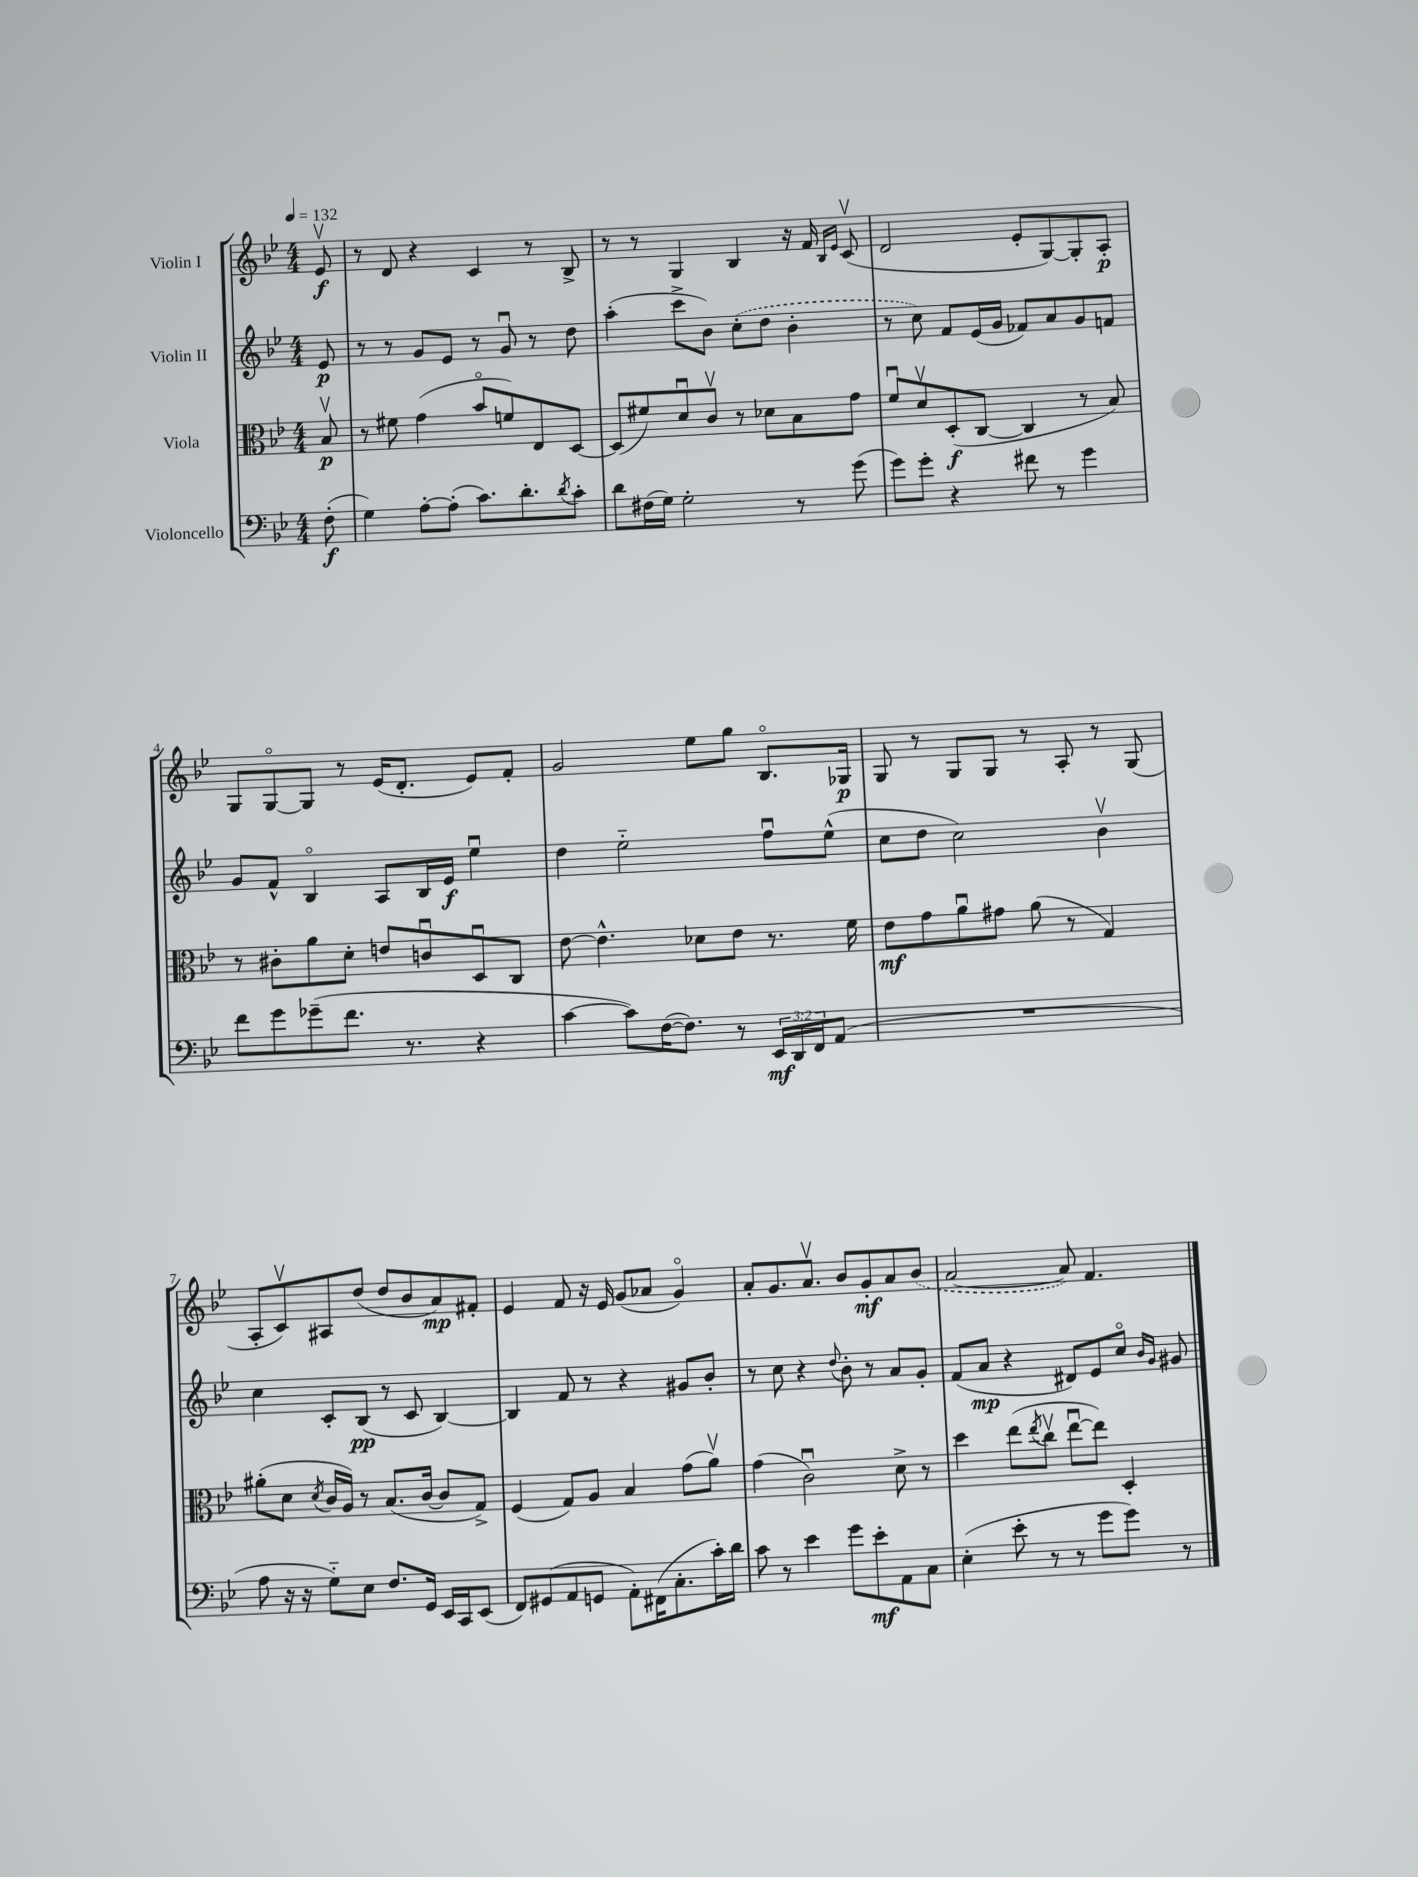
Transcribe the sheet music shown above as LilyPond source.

<<
\new StaffGroup <<
\new Staff = "s0" \with { instrumentName = "Violin I" } {
    \clef treble \key bes \major \numericTimeSignature \time 4/4 \partial 8 \tempo 4 = 132
    ees'8\upbow\f |
    r8 d'8 r4 c'4 r8 bes8-> |
    r8 r8 g4 bes4 r16 f'16 \grace { bes16 ees'16 } c'8\upbow( |
    d'2 ees'8-. g8~) g8-. a8-.\p |
    g8 g8~\flageolet g8 r8 ees'16( d'8.-. ees'8) f'8-. |
    g'2 ees''8 g''8 bes8.\flageolet ges16\p |
    g8 r8 g8 g8 r8 a8-. r8 g8( |
    a8-. c'8\upbow) ais8 d''8( d''8 bes'8 a'8\mp) fis'8-. |
    ees'4 f'8 r16 ees'16 g'8( aes'8 g'4\flageolet) |
    a'8-. g'8. a'8.\upbow bes'8 g'8-.\mf a'8 \once \slurDashed bes'8( |
    a'2~ a'8) f'4. \bar "|." |
}
\new Staff = "s1" \with { instrumentName = "Violin II" } {
    \clef treble \key bes \major \numericTimeSignature \time 4/4 \partial 8
    ees'8\p |
    r8 r8 g'8 ees'8 r8 g'8\downbow r8 d''8 |
    a''4-.( c'''8-> bes'8) \once \slurDashed c''8-.( d''8 bes'4-. |
    r8 c''8) f'8 ees'16( g'16 fes'8) a'8 g'8 f'8 |
    g'8 f'8-^ bes4\flageolet a8 bes16 ees'16\f ees''4\downbow |
    d''4 ees''2-_ f''8\downbow ees''8-^( |
    c''8 d''8 c''2) bes'4\upbow |
    c''4 c'8-. bes8\pp( r8 c'8 bes4~) |
    bes4 f'8 r8 r4 gis'8 bes'8-. |
    r8 c''8 r4 \appoggiatura { d''8 } bes'8-. r8 a'8 g'8-. |
    f'8( a'8\mp r4 dis'8) ees'8 c''8\flageolet \grace { bes'16 g'16 } gis'8 \bar "|." |
}
\new Staff = "s2" \with { instrumentName = "Viola" } {
    \clef alto \key bes \major \numericTimeSignature \time 4/4 \partial 8
    bes8\upbow\p |
    r8 fis'8 g'4( bes'8\flageolet f'8) ees8 d8~ |
    d8( fis'8) d'8\downbow c'8\upbow r8 des'8 bes8 g'8 |
    f'8\downbow d'8\upbow d8-.\f( c8~ c4 r8 bes8) |
    r8 cis'8-. a'8 d'8-. e'8 c'8\downbow d8\downbow c8 |
    ees'8~ ees'4.-^ des'8 ees'8 r8. f'16 |
    ees'8\mf g'8 a'8\downbow gis'8 a'8( r8 g4) |
    ais'8-.( d'8 \acciaccatura { d'8 } c'16 a16) r8 bes8.( c'16~ c'8 g8->) |
    f4( g8) a8 bes4 g'8( a'8\upbow) |
    g'4( c'2\downbow) d'8-> r8 |
    d''4 ees''8( \acciaccatura { ees''8 } c''8\upbow ees''8~\downbow ees''8) d4-. \bar "|." |
}
\new Staff = "s3" \with { instrumentName = "Violoncello" } {
    \clef bass \key bes \major \numericTimeSignature \time 4/4 \override Staff.TupletNumber.text = #tuplet-number::calc-fraction-text \partial 8
    f8-.\f( |
    g4) a8~-. a8-.( c'8.) d'8.-. \acciaccatura { d'8 } c'8-. |
    d'8 fis16( g16) g2-. r8 g'8( |
    g'8) g'8-. r4 fis'8 r8 g'4 |
    f'8 g'8 ges'8--( f'8. r8. r4 |
    c'4~ c'8) f16~( f8.) r8 \tuplet 3/2 { ees,16\mf d,16 f,16 } a,8( |
    R1 |
    a8 r16 r16 g8-_) ees8 f8. g,16 ees,16 c,16 ees,8( |
    f,8) gis,8( a,8 g,8 a,8-.) fis,16( c8.-. c'16-.) d'16 |
    c'8 r8 ees'4 g'8 ees'8-.\mf a,8 c8 |
    ees4-.( ees'8-. r8 r8 g'8 g'8) r8 \bar "|." |
}
>>
>>
